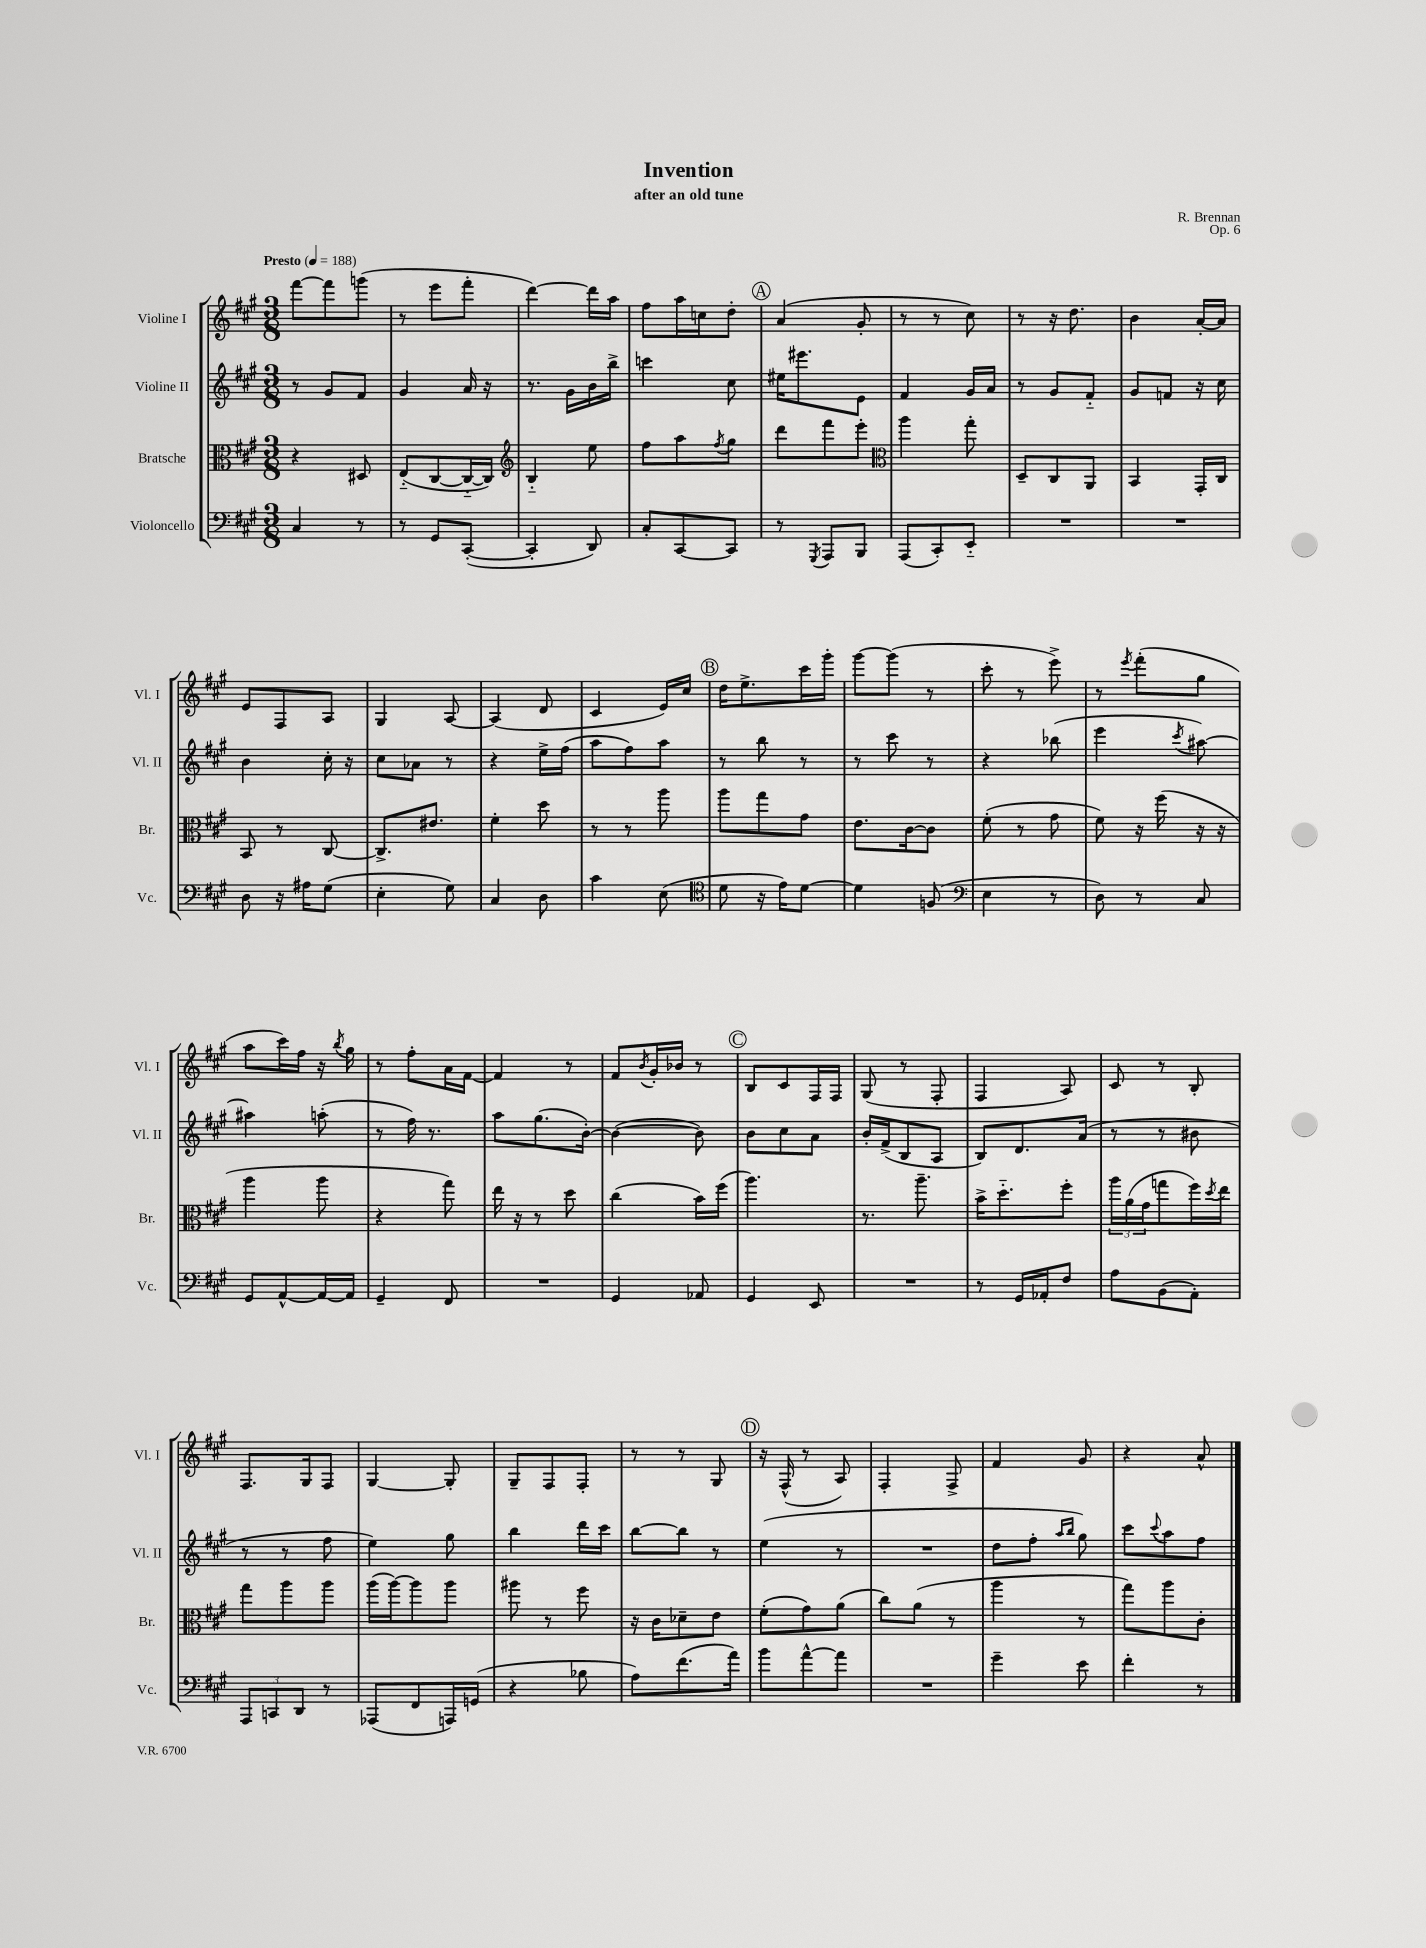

**kern	**kern	**kern	**kern
*staff4	*staff3	*staff2	*staff1
*clefF4	*clefC3	*clefG2	*clefG2
*k[f#c#g#]	*k[f#c#g#]	*k[f#c#g#]	*k[f#c#g#]
*M3/8	*M3/8	*M3/8	*M3/8
*MM188	*MM188	*MM188	*MM188
4C#/	4r	8r	[8fff#\L
.	.	8g#/L	8fff#\]
8r	8D#/	8f#/J	(8ggg\J
=	=	=	=
8r	(8E'~/L	4g#/	8r
8GG#/L	[8C#/	.	8eee\L
([8CC#'/J	16C#'~/_L	16a/	8fff#'\J
.	16C#/]JJ)	16r	.
=	=	=	=
*	*clefG2	*	*
4CC#'/]	4B'~/	8.r	[4ddd\)
.	.	16g#\LL	.
8DD/)	8ee\	16b\	16ddd\]LL
.	.	16bb^\JJ	16aa\JJ
=	=	=	=
8C#'/L	8ff#\L	4ccc\	8ff#\L
[8CC#/	8aa\	.	16aa\L
.	.	.	16cc\J
.	8qff#/	.	.
8CC#/]J	8gg#\J	8cc#\	8dd'\J
=	=	=	=
8r	8ddd\L	16ee#\LK	(4a/
.	.	8.eee#\	.
8qGGG#/	.	.	.
8AAA/L	8fff#\	.	.
8BBB/J	8eee'\J	8e\J	8g#'/
=	=	=	=
*	*clefC3	*	*
(8AAA/L	4aa\	4f#/	8r
8CC#'/)	.	.	8r
8EE'~/J	8gg#'\	16g#/LL	8cc#\)
.	.	16a/JJ	.
=	=	=	=
4.r	8D~/L	8r	8r
.	8C#/	8g#/L	16r
.	.	.	8.dd\
.	8AA/J	8f#'~/J	.
=	=	=	=
4.r	4BB/	8g#/L	4b\
.	.	8f/J	.
.	16GG#'/LL	16r	[16a'/LL
.	16C#/JJ	16cc#\	16a/]JJ
=	=	=	=
8D\	8BB/	4b\	8e/L
16r	8r	.	8F#/
16A#\LK	.	.	.
(8G#\J	[8C#/	16cc#'\	8A/J
.	.	16r	.
=	=	=	=
4E'\	8.C#^/]L	8cc#\L	4G#/
.	.	8a-\J	.
.	8.e#/J	.	.
8G#\)	.	8r	[8A/
=	=	=	=
4C#/	4f#'\	4r	(4A/]
8D\	8dd\	16ee^\LL	8d/
.	.	(16ff#\JJ	.
=	=	=	=
4c#\	8r	8aa\L	4c#/
.	8r	8ff#\)	.
(8E\	8aa\	8aa\J	16e/LL)
.	.	.	16cc#/JJ
=	=	=	=
*clefC4	*	*	*
8d\	8aa\L	8r	16dd\LK
.	.	.	8.ee^\
16r	8gg#\	8bb\	.
16e\LK)	.	.	.
[8d\J	8g#\J	8r	16ccc#\L
.	.	.	16ggg#'\JJ
=	=	=	=
4d\]	8.e\L	8r	[8ggg#\L
.	.	8ccc#\	(8ggg#\]J
.	[16c#\k	.	.
(8F/	8c#\]J	8r	8r
=	=	=	=
*clefF4	*	*	*
4E\	(8f#'\	4r	8ccc#'\
.	8r	.	8r
8r	8g#\	(8bb-\	8eee^\)
=	=	=	=
8D\)	8f#\)	4eee\	8r
.	.	.	8qeee/
8r	16r	.	(8fff#'\L
.	(16ff#\	.	.
.	.	8qccc#/	.
8C#/	16r	[8aa#\)	8gg#\J
.	16r	.	.
=	=	=	=
8GG#/L	4aa\	4aa#\]	8aa\L
[8AA^^/	.	.	16ccc#\L)
.	.	.	16ff#\JJ
16AA/_L	8aa\	(8aa'\	16r
.	.	.	8qbb/
16AA/]JJ	.	.	16gg#\
=	=	=	=
4GG#~/	4r	8r	8r
.	.	16ff#\)	8ff#'\L
.	.	8.r	.
8FF#/	8gg#\)	.	16a\L
.	.	.	[16f#\JJ
=	=	=	=
4.r	16ee\	8aa\L	4f#/]
.	16r	.	.
.	8r	(8.gg#\	.
.	8dd\	.	8r
.	.	[16b'\Jk)	.
=	=	=	=
4GG#/	(4cc#\	(4b\_	8f#/L
.	.	.	8qb/
.	.	.	16g#'/L
.	.	.	16b-/JJ
8AA-/	16b\LL)	8b\])	8r
.	(16ff#\JJ	.	.
=	=	=	=
4GG#/	4.aa\)	8b\L	8B/L
.	.	8cc#\	8c#/
8EE/	.	8a\J	16F#/L
.	.	.	16F#/JJ
=	=	=	=
4.r	8.r	16b'/LL	(8G#/
.	.	(16f#^/J	.
.	.	8B/	8r
.	8.aa~\	.	.
.	.	8A/J	8F#'/
=	=	=	=
8r	16b^\LK	8B/L)	4F#/
.	8.dd'~\	.	.
16GG#/LL	.	8.d/	.
16AA-'/J	.	.	.
8F#/J	8ff#'\J	.	8A/)
.	.	(16a/Jk	.
=	=	=	=
8A\L	24aa\LL	8r	8c#/
.	(24a\	.	.
.	24g#\J	.	.
(8BB\	8gg\	8r	8r
8AA'\J)	16ff#\L)	8b#\	8B'/
.	8qdd/	.	.
.	16ee\JJ	.	.
=	=	=	=
12AAA/L	8gg#\L	8r	8.F#/L
12CC/	.	.	.
.	8aa\	8r	.
12DD/J	.	.	.
.	.	.	16G#/k
8r	8aa\J	8ff#\	8F#/J
=	=	=	=
(8AAA-/L	(16aa\LL	4ee\)	[4G#/
.	[16aa\J)	.	.
8FF#/	8aa\]	.	.
16AAA/L)	8aa\J	8gg#\	8G#'/]
(16GG/JJ	.	.	.
=	=	=	=
4r	8aa#\	4bb\	8G#~/L
.	8r	.	8F#/
8B-\	8ff#\	16ddd\LL	8F#'/J
.	.	16ccc#\JJ	.
=	=	=	=
8A\L)	16r	[8bb\L	8r
.	16c#\LK	.	.
(8.f#\	8d-~\	8bb\]J	8r
.	8e\J	8r	8G#/
16a\Jk)	.	.	.
=	=	=	=
8b\L	(8f#'\L	(4ee\	16r
.	.	.	(16F#^^/
[8a^^\	8g#\)	.	8r
8a\]J	(8a\J	8r	8A/)
=	=	=	=
4.r	8cc#\L)	4.r	4F#'/
.	(8a\J	.	.
.	8r	.	8F#^/
=	=	=	=
4g#~\	4aa\	8dd\L	4f#/
.	.	8ff#'\J	.
.	.	16qqaa/LL	.
.	.	16qqbb/JJ	.
8e\	8r	8gg#\)	8g#/
=	=	=	=
4f#'\	8gg#\L)	8ccc#\L	4r
.	.	8qqccc#/	.
.	8aa\	8aa\	.
8r	8c#'\J	8ff#\J	8a^^/
==	==	==	==
*-	*-	*-	*-
